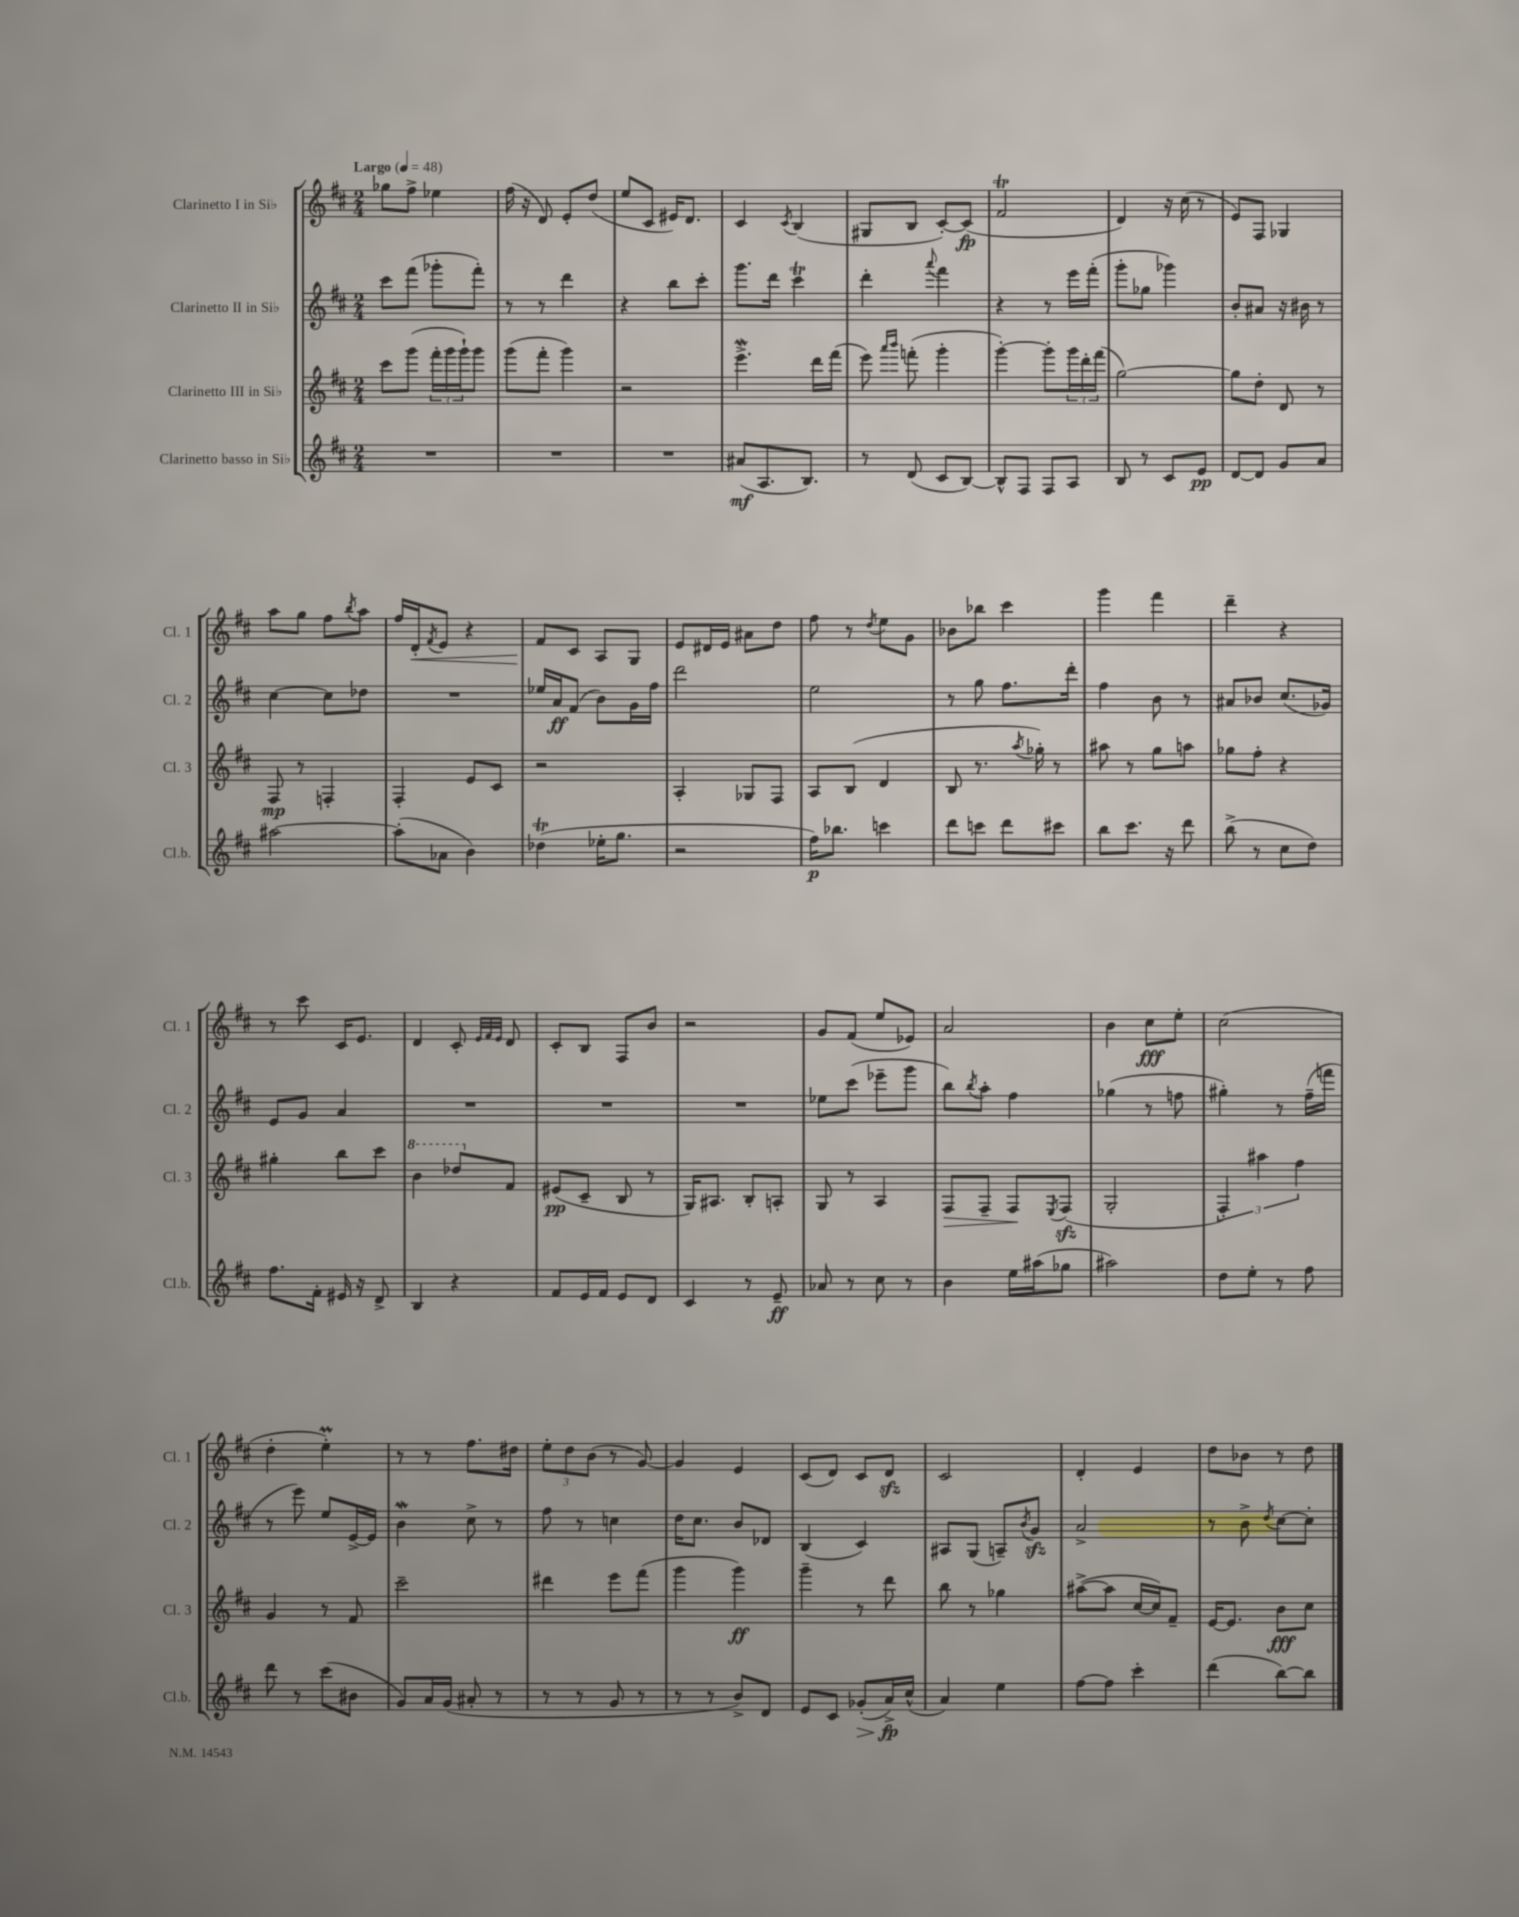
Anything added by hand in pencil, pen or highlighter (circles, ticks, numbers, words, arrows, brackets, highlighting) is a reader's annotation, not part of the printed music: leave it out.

**kern	**kern	**kern	**kern
*staff4	*staff3	*staff2	*staff1
*clefG2	*clefG2	*clefG2	*clefG2
*k[f#c#]	*k[f#c#]	*k[f#c#]	*k[f#c#]
*M2/4	*M2/4	*M2/4	*M2/4
*MM48	*MM48	*MM48	*MM48
2r	8ccc#	8ccc#	8gg-
.	(8ggg	(8fff#	8ff#^
.	24fff#'	8ggg-'	4ee-
.	24ggg	.	.
.	24ggg`)	.	.
.	8ggg	8fff#')	.
=	=	=	=
2r	(8ggg	8r	(16ff#
.	.	.	16r
.	8fff#'	8r	8d)
.	4ggg)	4ddd	8e'
.	.	.	(8dd
=	=	=	=
2r	2r	4r	8ee
.	.	.	8c#
.	.	8bb	16e#)
.	.	.	8.d
.	.	8ccc#'	.
=	=	=	=
(8a#	4.eee^	8.ggg	4c#
8.A	.	.	.
.	.	16ddd	.
.	.	.	8qc#
.	.	4ccc#	(4B
8.B)	.	.	.
.	16ddd	.	.
.	(16fff#	.	.
=	=	=	=
8r	8eee)	4ddd'	8G#
.	16qqaaa	.	.
.	16qqbbb	.	.
(8d	(8fff'	.	8B
.	.	8qqaaa	.
8c#	4ggg'	4fff#	[8c#')
[8B)	.	.	(8c#]
=	=	=	=
8B^^]	[4ggg')	4r	2f#
8F#	.	.	.
8F#	8ggg']	8r	.
8A	24ggg	16eee	.
.	24ddd'	.	.
.	.	(16fff#'	.
.	(24fff#	.	.
=	=	=	=
8B	[2gg)	8ggg'	4d)
8r	.	8gg-	.
8c#	.	4ggg-)	16r
.	.	.	(16cc#
8e	.	.	8r
=	=	=	=
[8d	8gg]	8b'	8e)
8d]	8dd'	8a#	8F#
8g	8d	16r	4G-
.	.	16b#	.
8a	8r	8r	.
=	=	=	=
[2aa#	8F#	[4cc#	8aa
.	8r	.	8gg
.	4F'	8cc#]	8ff#
.	.	.	8qbb
.	.	8dd-	8aa
=	=	=	=
(8aa#']	4F#'	2r	16ff#
.	.	.	16d'
.	.	.	8qf#
8a-	.	.	8e
4b)	8e	.	4r
.	8c#	.	.
=	=	=	=
(4dd-	2r	16ee-	8f#
.	.	16a	.
.	.	(8f#	8c#
16ee-'	.	8b)	8A
8.gg	.	.	.
.	.	16g	8G
.	.	16ff#	.
=	=	=	=
2r	4A'	2ddd	8e
.	.	.	16d#
.	.	.	16e
.	8G-	.	8a#
.	8F#	.	8dd
=	=	=	=
16ff#)	8A	2ee	8ff#
8.bb-	.	.	.
.	(8B	.	8r
.	.	.	8qdd
4ccc	4d	.	8ee
.	.	.	8g
=	=	=	=
8ddd	8B	8r	8b-
8ccc	8.r	8gg	8bb-
8ddd	.	8.ff#	4ccc#
.	8qaa	.	.
.	16gg-')	.	.
8ccc#	8r	.	.
.	.	16ddd'	.
=	=	=	=
8bb	8aa#	4ff#	4ggg
8.ccc#	8r	.	.
.	8gg	8b	4fff#
16r	.	.	.
8ddd	8aa	8r	.
=	=	=	=
(8bb^	8gg-	8a#	4ddd~
8r	8ff#'	8b-	.
8cc#	4r	(8.cc#	4r
8dd)	.	.	.
.	.	16g-)	.
=	=	=	=
8.ff#	4gg#'	8e	8r
.	.	8g	8ccc#
16f#'	.	.	.
16e#	8bb	4a	16c#
16r	.	.	8.e
8d^	8ccc#	.	.
=	=	=	=
4B	4bb	2r	4d
4r	8ddd-	.	8c#'
.	.	.	32qqe
.	.	.	32qqf#
.	.	.	32qqe
.	8f#	.	8d
=	=	=	=
8f#	(8e#	2r	8c#'
16e	8c#~	.	8B
16f#	.	.	.
8e	8B	.	8F#
8d	8r	.	8b
=	=	=	=
4c#	16G)	2r	2r
.	8.A#	.	.
8r	8B'	.	.
8e~	8A'	.	.
=	=	=	=
8a-	8G	8ee-	8g
8r	8r	(8ccc#	(8f#
8cc#	4A	8eee-~	8ee
8r	.	8ggg	8e-)
=	=	=	=
4b	8F#	8bb)	2a
.	.	8qbb	.
.	8F#~	8aa'	.
16ee	8F#	4ff#	.
(16aa#	.	.	.
.	8qE	.	.
8gg-	(8F#	.	.
=	=	=	=
2aa#)	2G'	(4gg-	4b
.	.	8r	8cc#
.	.	8ff	8ee'
=	=	=	=
8dd	6F#')	4gg#')	(2cc#
8ee'	.	.	.
.	6aa#	.	.
8r	.	8r	.
.	6ff#	.	.
8ff#	.	(16ff#~	.
.	.	16fff	.
=	=	=	=
8ddd	4g	8r	4dd'
8r	.	8eee)	.
(8ccc#	8r	8ee	4ee')
8b#	8f#	[16e^	.
.	.	16e]	.
=	=	=	=
8g)	2ccc#~	4b	8r
16a	.	.	8r
(16g	.	.	.
8a#'	.	8cc#^	8.ff#
8r	.	8r	.
.	.	.	16dd#
=	=	=	=
8r	4ddd#	8ff#	12ee'
.	.	.	12dd
8r	.	8r	.
.	.	.	(12b
8g	8eee	4cc	8r
8r	(8fff#	.	[8g)
=	=	=	=
8r	4ggg	16dd	4g]
.	.	8.cc#	.
8r	.	.	.
8b^)	4ggg)	8b	4e
8d	.	8d-	.
=	=	=	=
8e	4ggg~	(4B	(8c#
8c#	.	.	8d)
(8g-'	8r	4c#)	8c#
16a^)	8ddd	.	8d
(16cc#^^	.	.	.
=	=	=	=
4a)	8bb	8A#	2c#
.	8r	(8G	.
4ee	4gg-	8A~)	.
.	.	8qb	.
.	.	8g	.
=	=	=	=
[8ff#	([8aa#^	2a^	4d'
8ff#]	8aa#]	.	.
4ccc#'	[16cc#	.	4e
.	16cc#])	.	.
.	8f#~	.	.
=	=	=	=
(4ddd	[16e	8r	8dd
.	8.e]	.	.
.	.	8b^	8b-
.	.	8qdd	.
[8bb)	8b	[8cc#	8r
8bb]	8cc#	8cc#']	8dd
==	==	==	==
*-	*-	*-	*-
